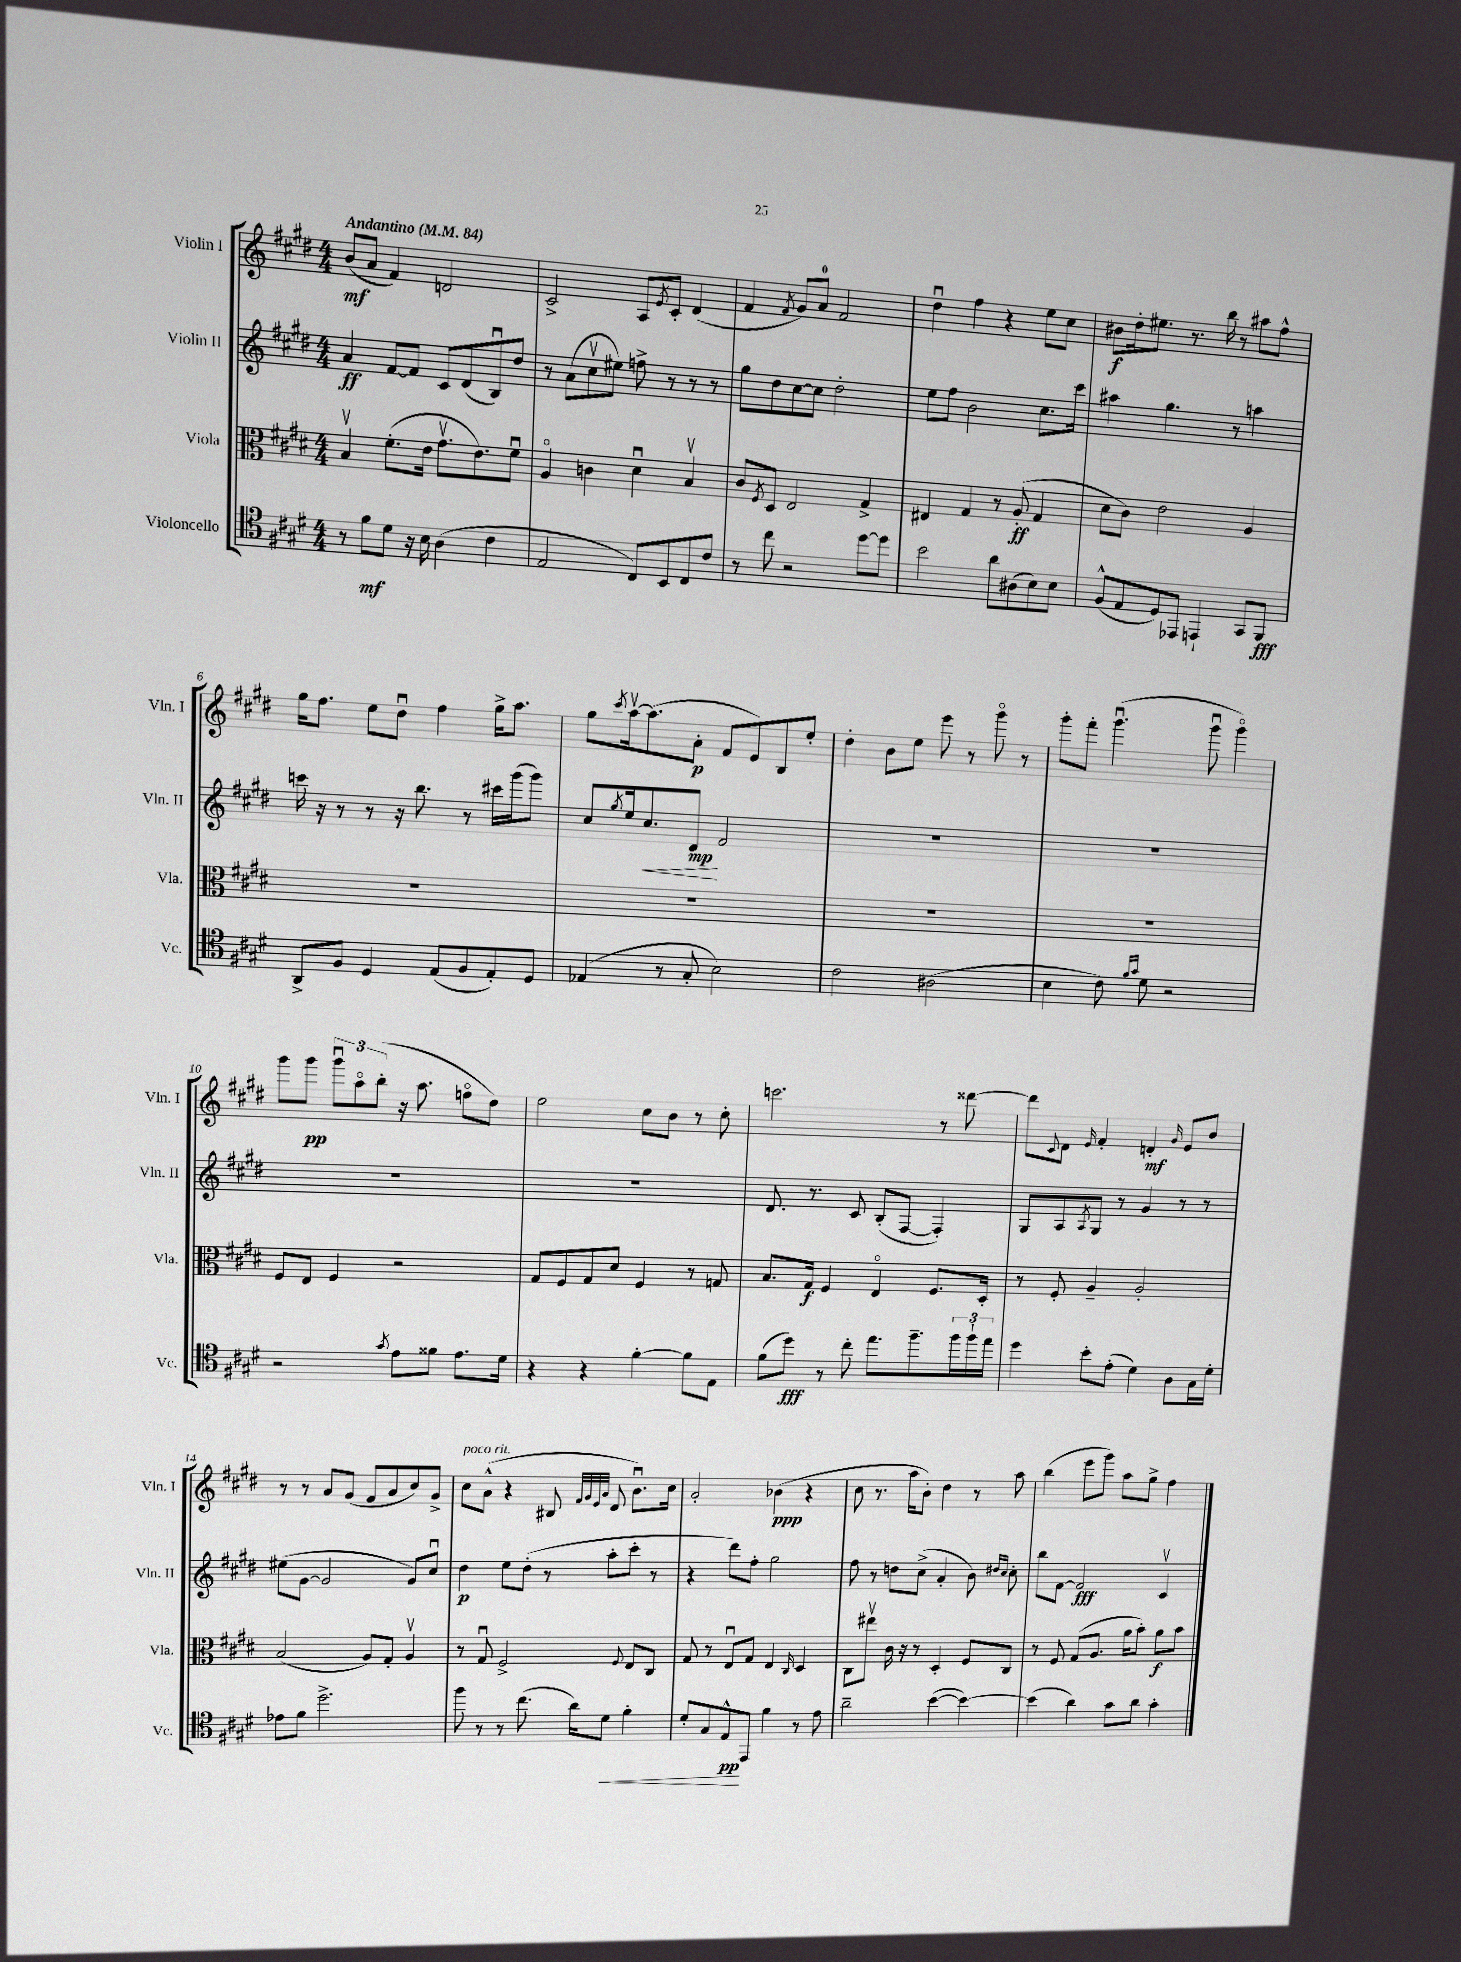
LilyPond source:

<<
\new StaffGroup <<
\new Staff = "s0" \with { instrumentName = "Violin I" shortInstrumentName = "Vln. I" } {
    \clef treble \key e \major \numericTimeSignature \time 4/4 \tempo "Andantino" 4 = 84
    b'8\mf( a'8 fis'4) d'2 |
    cis'2-> a8 \acciaccatura { e'8 } cis'8-. dis'4( |
    fis'4 \acciaccatura { fis'8 } gis'8) a'8-0 fis'2 |
    dis''4\downbow fis''4 r4 e''8 cis''8 |
    bis'8\f dis''16-. eis''8. r8. b''16 r8 ais''8 fis''8-^ |
    gis''16 fis''8. e''8 dis''8\downbow fis''4 gis''16-> a''8. |
    gis''8 \acciaccatura { cis'''8 } a''16~\upbow a''8.( a'8-.\p fis'8 e'8) b8 e''8-. |
    dis''4-. b'8 e''8 e'''8 r8 gis'''8\flageolet r8 |
    gis'''8-. fis'''8-. gis'''4.\downbow( gis'''8\downbow gis'''4\flageolet) |
    gis'''8 gis'''8\pp \tuplet 3/2 { gis'''8\downbow a''8\flageolet b''8-.( } r16 a''8. f''8\flageolet dis''8) |
    e''2 cis''8 b'8 r8 cis''8-. |
    c'''2. r8 disis'''8~ |
    disis'''8 \appoggiatura { cis'8 } dis'8 \grace { e'16 } fis'4-. d'4-.\mf \grace { gis'16 } e'8 b'8 |
    r8 r8 a'8 gis'8( fis'8 a'8 cis''8) gis'8-> |
    cis''8^\markup { \italic "poco rit." } a'8-^( r4 bis8 \grace { fis'32 gis'32 e'32 a'32 } dis'8 b'8.\downbow) cis''16 |
    a'2-. bes'4\ppp( r4 |
    cis''8 r8. a''16 b'8-.) dis''4 r8 a''8 |
    b''4( e'''8 gis'''8) a''8 gis''8-> fis''4 \bar "|." |
}
\new Staff = "s1" \with { instrumentName = "Violin II" shortInstrumentName = "Vln. II" } {
    \clef treble \key e \major \numericTimeSignature \time 4/4
    a'4\ff fis'8~ fis'8 cis'8 dis'8( b8\downbow) dis''8 |
    r8 a'8( cis''8\upbow eis''8) f''8-> r8 r8 r8 |
    gis''8 dis''8 cis''8~ cis''8 dis''2-. |
    e''8 fis''8 b'2 cis''8. cis'''16 |
    ais''4 gis''4. r8 a''4 |
    c'''16 r16 r8 r8 r16 b''8. r8 cis'''16 gis'''16( gis'''8) |
    cis''8 \acciaccatura { gis''8 } e''16 cis''8.\< dis'8\mp\! fis'2 |
    R1 |
    R1 |
    R1 |
    R1 |
    dis'8. r8. cis'8 b8-.( fis8~ fis4-.) |
    gis8 a8 \acciaccatura { a8 } gis8 r8 gis'4 r8 r8 |
    eis''8( gis'8~ gis'2 gis'8) cis''8\downbow |
    dis''4\p e''8 dis''8-.( r8 a''8-. cis'''8-. r8 |
    r4 dis'''8) fis''8-. gis''2 |
    fis''8 r8 d''8 cis''8->( a'4-. b'8) \grace { dis''16 cis''16 } cis''8-. |
    b''8 fis'8~ fis'2\fff cis'4\upbow \bar "|." |
}
\new Staff = "s2" \with { instrumentName = "Viola" shortInstrumentName = "Vla." } {
    \clef alto \key e \major \numericTimeSignature \time 4/4
    b4\upbow fis'8.-.( e'16 gis'8.\upbow e'8.) fis'8\downbow |
    a4\flageolet c'4 dis'4\downbow b4\upbow |
    cis'8 \acciaccatura { fis8 } dis8 e2 gis4-> |
    eis4 gis4 r8 a8-.\ff( gis4 |
    dis'8 cis'8) e'2 a4 |
    R1 |
    R1 |
    R1 |
    R1 |
    fis8 e8 fis4 r2 |
    gis8 fis8 gis8 dis'8 fis4 r8 g8 |
    b8. gis16\f fis4 e4\flageolet fis8. dis16-. |
    r8 fis8-. a4-- a2-. |
    b2( a8) gis8-. a4\upbow |
    r8 gis8\downbow fis2-> \appoggiatura { fis8 } e8 cis8 |
    gis8 r8 e8\downbow gis8 e4 \grace { cis16 } dis4 |
    cis8 eis''8\upbow cis'16 r16 r8 dis4-. fis8 cis8 |
    r8 fis8 gis8( a8. a'16 b'8-.) a'8\f b'8 \bar "|." |
}
\new Staff = "s3" \with { instrumentName = "Violoncello" shortInstrumentName = "Vc." } {
    \clef tenor \key e \major \numericTimeSignature \time 4/4
    r8 fis'8\mf dis'8 r16 b16 a4( cis'4 |
    e2 cis8) b,8 cis8 cis'8 |
    r8 cis''8 r2 dis''8~ dis''8 |
    b'2 a'8 ais8( b8) b8 |
    fis8-^( e8 dis8) ees,8 e,4-! gis,8 fis,8\fff |
    a,8-> fis8 dis4 e8( fis8 e8-.) dis8 |
    ees4( r8 gis8-. b2) |
    cis'2 ais2( |
    b4 cis'8) \grace { fis'16 gis'16 } dis'8 r2 |
    r2 \acciaccatura { gis'8 } e'8 fisis'8 e'8. dis'16 |
    r4 r4 fis'4~-. fis'8 e8 |
    fis'8( dis''8\fff) r8 cis''8-. e''8. fis''8.-- \tuplet 3/2 { fis''16 fis''16-! e''16 } |
    dis''4 b'8-. e'8-.( dis'4) a8 gis16 dis'16-. |
    ees'8 fis'8 dis''2.-> |
    fis''8 r8 r8 cis''8.( a'16) dis'8\< fis'4-. |
    dis'8-. gis8 e8-^\pp\! e,8 fis'4 r8 e'8 |
    a'2-- b'4~( b'4~) |
    b'4( a'4) gis'8 a'8 gis'4-. \bar "|." |
}
>>
>>
